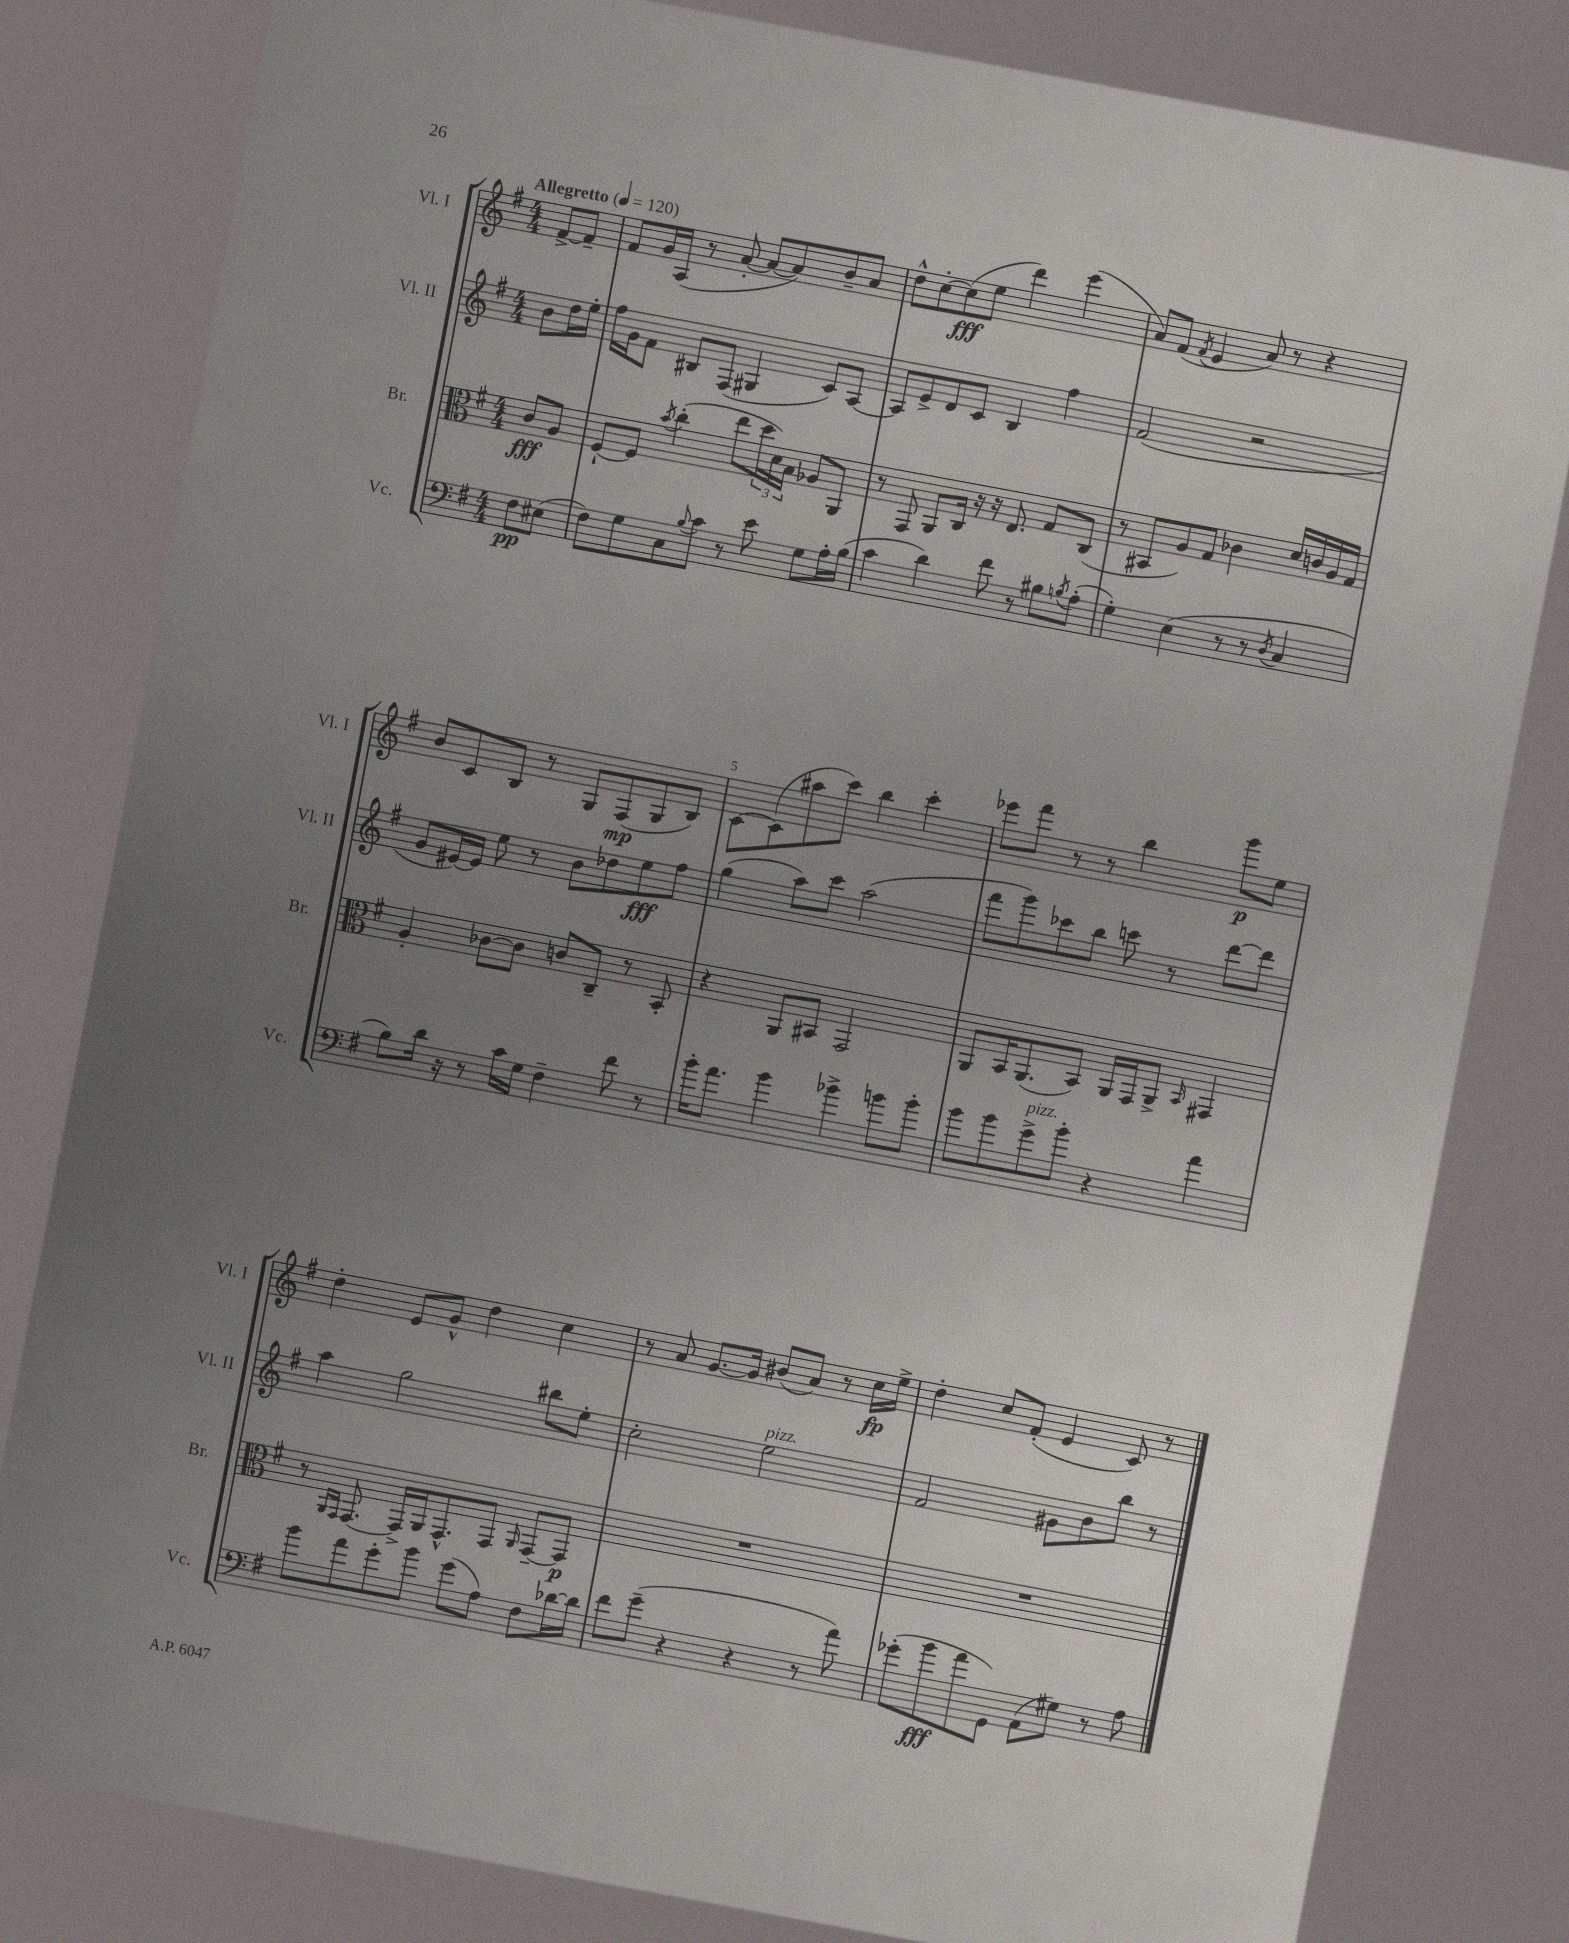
<<
\new StaffGroup <<
\new Staff = "s0" \with { instrumentName = "Vl. I" shortInstrumentName = "Vl. I" } {
    \clef treble \key g \major \numericTimeSignature \time 4/4 \partial 4 \tempo "Allegretto" 4 = 120
    fis'8~-> fis'8-- |
    fis'8 g'16 a16( r8 a'8~-. a'8~ a'8) b'8-- a'8 |
    d''8-^ c''8~-. c''8\fff( e''8 d'''4) e'''4( |
    a'8) fis'8( \acciaccatura { fis'8 } e'4 a'8) r8 r4 |
    b'8 c'8 b8 r8 g8 fis8\mp( g8 b8) |
    c'8~ c'8( ais''8 c'''8) b''4 c'''4-. |
    ees'''8 fis'''8 r8 r8 b''4 g'''8\p e''8 |
    d''4-. e'8 g'8-^ d''4 c''4 |
    r8 a'8 g'8.~ g'16 bis'8( a'8) r8 c''16\fp e''16-> |
    d''4-. c''8 fis'8-.( e'4 c'8) r8 \bar "|." |
}
\new Staff = "s1" \with { instrumentName = "Vl. II" shortInstrumentName = "Vl. II" } {
    \clef treble \key g \major \numericTimeSignature \time 4/4 \partial 4
    b'8 d''16 e''16-. |
    fis''16 g'16 fis'8 bis8 fis8( gis4 c'8) a8~ |
    a8 e'8-> d'8 c'8 b4 fis''4 |
    fis'2( r2 |
    g'8 eis'16~) eis'16 e''8 r8 b'8 des''8 e''8\fff fis''8 |
    g''4( a''8) c'''8 a''2( |
    fis'''8 g'''8) ces'''8 b''8 c'''8 r8 d'''8~ d'''8 |
    a''4 g''2 bis''8 e''8-. |
    c''2-. e''2^\markup { \italic "pizz." } |
    fis'2 gis'8 b'8 b''8 r8 \bar "|." |
}
\new Staff = "s2" \with { instrumentName = "Br." shortInstrumentName = "Br." } {
    \clef alto \key g \major \numericTimeSignature \time 4/4 \partial 4
    c'8\fff a8 |
    fis8~-! fis8 \acciaccatura { b'8 } c''4-.( e''8 \tuplet 3/2 { d''16 d'16) b16 } aes8 a,8 |
    r8 g,8 a,8 c16 r16 r16 e8. g8 c8( |
    r8 bis,8 a8) g8 ces'4 d'16 c'16 a16 g16 |
    a4-. ces'8~ ces'8 c'8 c8-- r8 b,8-. |
    r4 a,8 bis,8 g,2 |
    a,8 b,16 a,8.( b,8) a,16 g,16 a,8-> \grace { b,16 } gis,4 |
    r8 \grace { a,16 g,16 } g,8.~ g,16-> a,16 g,8.-^ g,8 \grace { a,16 } g,8~-- g,8\p |
    R1 |
    R1 \bar "|." |
}
\new Staff = "s3" \with { instrumentName = "Vc." shortInstrumentName = "Vc." } {
    \clef bass \key g \major \numericTimeSignature \time 4/4 \partial 4
    fis8\pp eis8( |
    fis8) g8 c8 \appoggiatura { b8 } c'8 r8 e'8 g8 a16-. b16( |
    c'4 d'4) fis'8 r8 bis8 \acciaccatura { b8 } a8-.( |
    g4-.) e4( r8 r8 \acciaccatura { d8 } c4 |
    b8) d'16 r16 r8 c'16 g16 fis4-- fis'8 r8 |
    b'16-. a'8. b'4 bes'4-> b'8 b'8-. |
    b'8 b'8 g'8->^\markup { \italic "pizz." } b'8-. r4 a'4 |
    b'8 a'8 g'8-. b'8 g'8( a8) fis8 des'16~ des'16 |
    fis'8 g'8--( r4 r4 r8 a'8) |
    ges'8-.( b'8\fff a'8 g,8) a,8( gis8) r8 a8 \bar "|." |
}
>>
>>
\layout { \context { \Score \override BarNumber.break-visibility = ##(#f #t #t) barNumberVisibility = #(every-nth-bar-number-visible 5) } }
